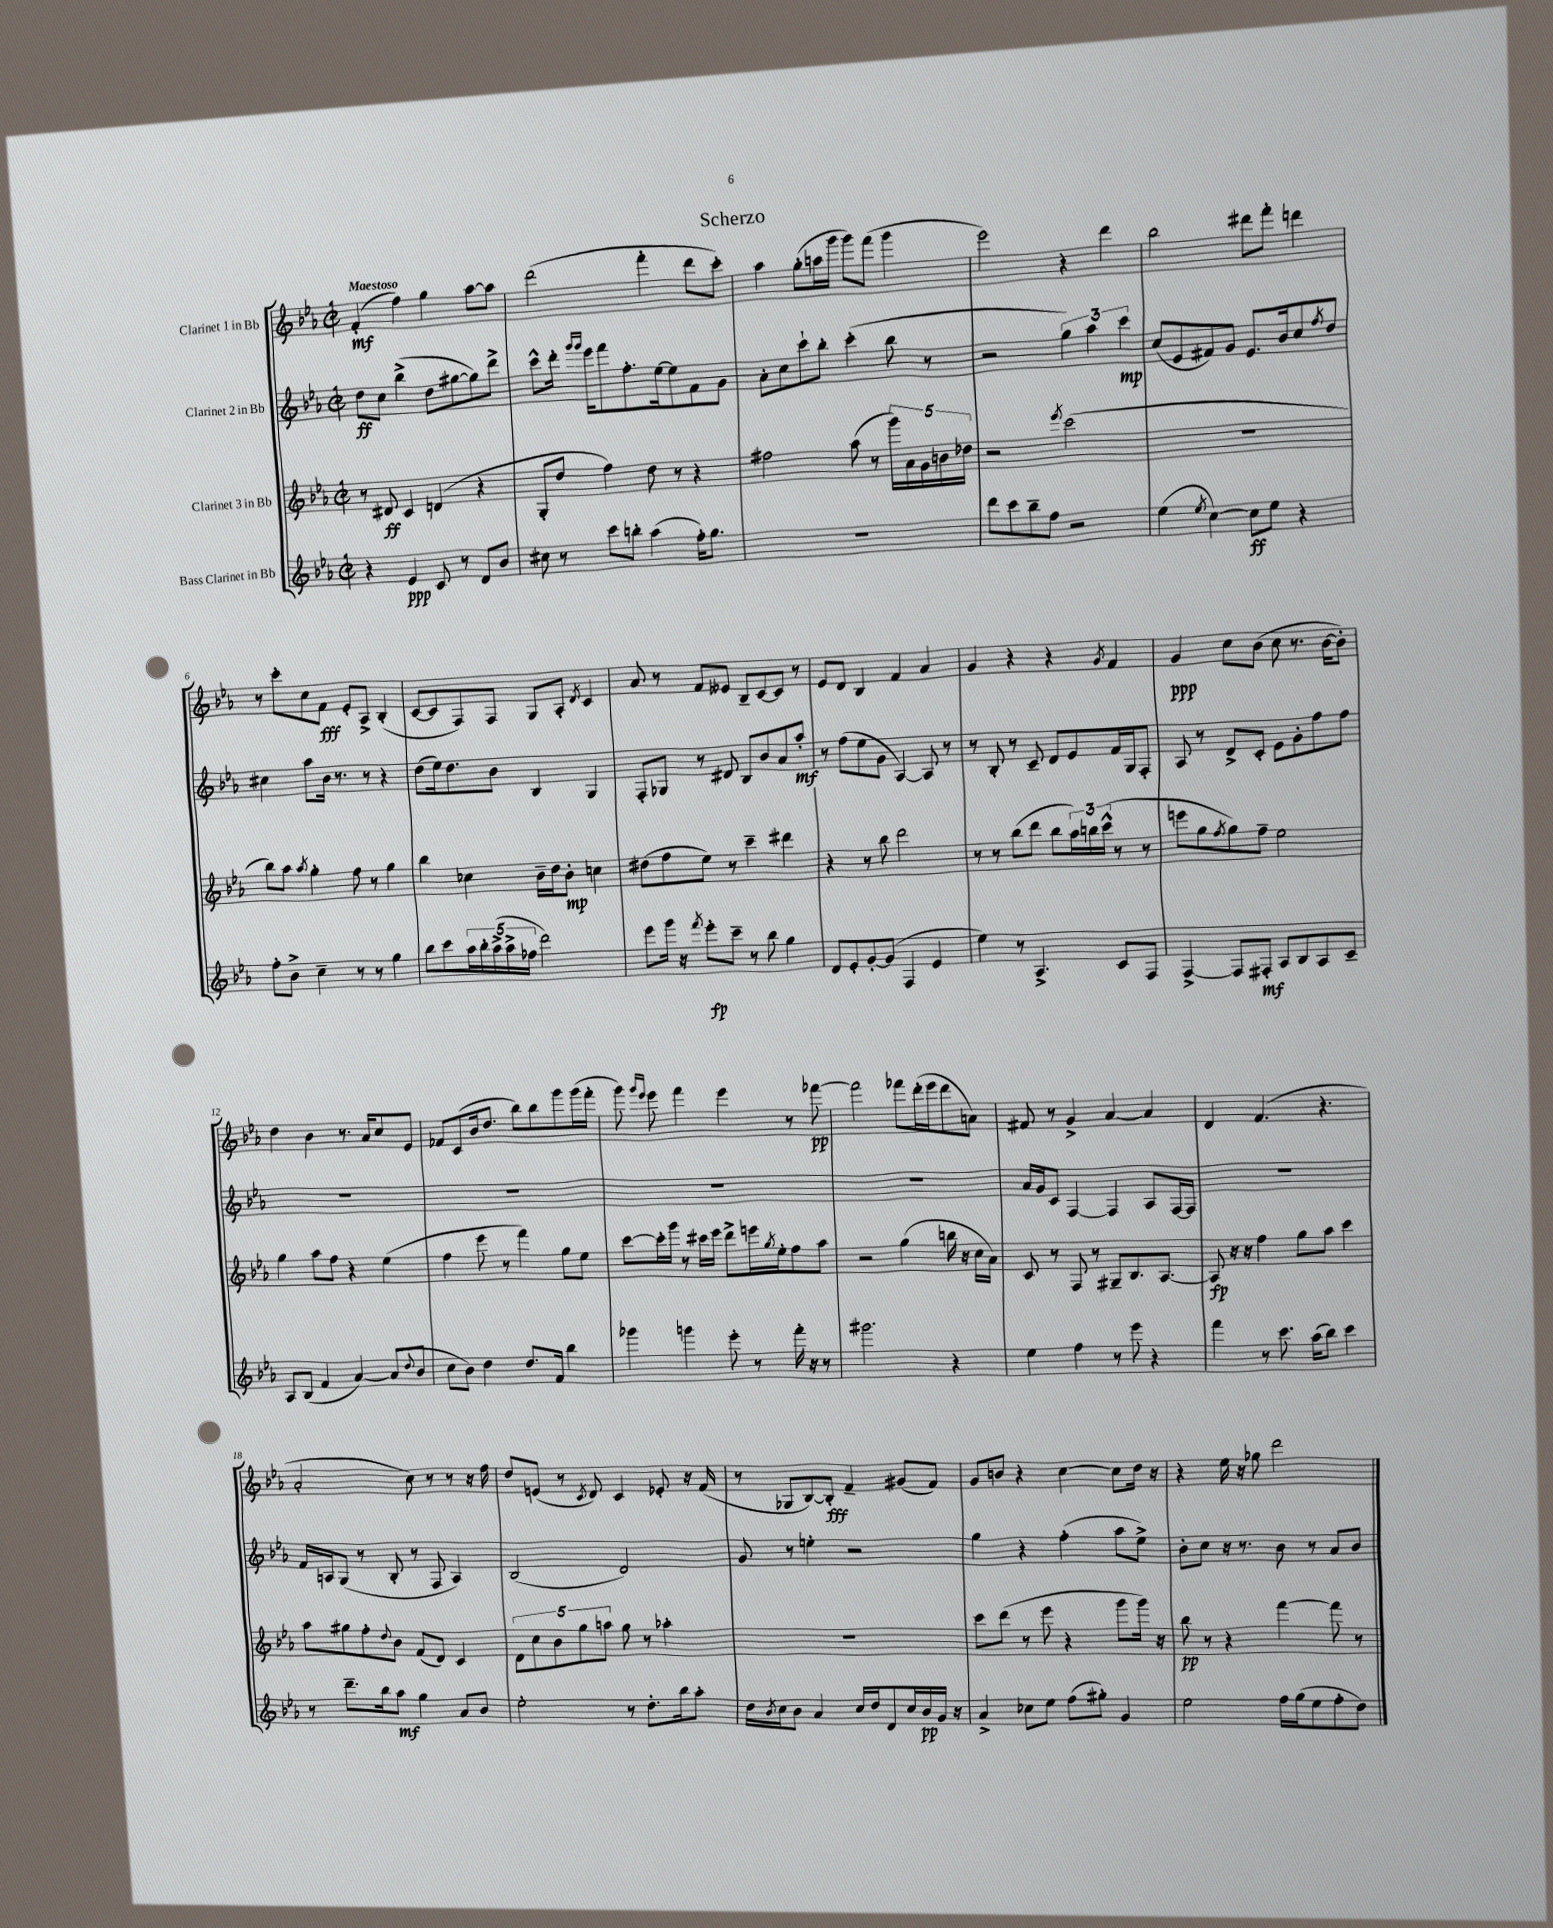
\header { title = "Scherzo" }
<<
\new StaffGroup <<
\new Staff = "s0" \with { instrumentName = "Clarinet 1 in Bb" } {
    \clef treble \key ees \major \defaultTimeSignature \time 2/2 \tempo "Maestoso"
    f'4-.\mf( f''4) g''4 aes''8~ aes''8 |
    d'''2( f'''4-. d'''8 c'''8-.) |
    aes''4 g''8-.( a''16 g'''16 g'''8) f'''8( g'''4 |
    ees'''2) r4 d'''4 |
    bes''2 dis'''8 f'''8-. d'''4 |
    r8 c'''8-. c''8 f'8\fff ees'8-. aes8-> bes4-.( |
    c'8~ c'8 f8) f8 g8 aes8-. \acciaccatura { d'8 } c'4 |
    aes'8 r8 f'8 eeses'8 bes8-- c'8~ c'8 r8 |
    ees'8 d'8 bes4 f'4 aes'4 |
    g'4 r4 r4 \acciaccatura { g'8 } f'4 |
    g'4\ppp c''8 bes'8( c''8 r8. bes'16~ bes'8-.) |
    d''4 bes'4 r8. aes'16 c''8 ees'8 |
    fes'8 c'8( bes'16 d''8. bes''8) bes''8 g'''8 g'''16( f'''16-. |
    g'''8) \grace { g'''16 ees'''16 } ees'''8 f'''4 ees'''4 r8 fes'''8~\pp |
    fes'''2 fes'''8 d'''16-.( ees'''16 d'''8 a'8) |
    fis'8 r8 g'4-> aes'4~ aes'4 |
    d'4 f'4.( r4. |
    aes'2-. c''8) r8 r8 r16 f''16 |
    d''8 e'8( r8 \acciaccatura { c'8 } d'8) c'4 ees'8-. r16 f'16( |
    r8 ges8 bes8~) bes8-.\fff f'4-- gis'8( f'8) |
    g'8 b'8 r4 c''4~ c''8 d''16 r16 |
    r4 ees''16 r16 ges''8 d'''2 \bar "|." |
}
\new Staff = "s1" \with { instrumentName = "Clarinet 2 in Bb" } {
    \clef treble \key ees \major \defaultTimeSignature \time 2/2
    d''8\ff c''8 bes''4->( d''8 gis''8~ gis''8) d'''8-> |
    c'''8-^ d'''16-. \grace { g'''16 g'''16 } ees'''16 f'''8 f''8.-. ees''16~ ees''8 f'8 g'8 |
    aes'8-. c''8 c'''8-! bes''8-. c'''4-.( bes''8 r8 |
    r2 \tuplet 3/2 { g''4) aes''4 c'''4\mp } |
    c''8( ees'8 fis'8) g'8 ees'8. bes'16 c''8 \acciaccatura { f''8 } d''8 |
    cis''4 aes''8 bes'16 r8. r8 r4 |
    d''8( ees''16) d''8. bes'8 bes4 g4 |
    f8-. ges8 r8 dis'8 bes8 bes'8 aes'8 aes''8-.\mf |
    r8 f''8( ees''8 g'8 aes4~) aes8 r8 |
    r8 bes8-. r8 c'8-- d'8 ees'8 f'16 g16 f8-. |
    aes8 r8 d'8-> c'8-. ees'8 g'8-. f''8 f''8 |
    R1 |
    R1 |
    R1 |
    R1 |
    aes'16 g'16 c'8 f4~ f4 aes8 f16~ f16 |
    R1 |
    f'16 a16 g8( r8 bes8-. r8 f8 a4) |
    bes2( d'2) |
    g'8 r8 e''4-. r2 |
    g''4 r4 f''4-.( aes''8 ees''8->) |
    bes'8-. c''8 r16 r8. bes'8 r8 aes'8 bes'8 \bar "|." |
}
\new Staff = "s2" \with { instrumentName = "Clarinet 3 in Bb" } {
    \clef treble \key ees \major \defaultTimeSignature \time 2/2
    r8 dis'8\ff c'4 d'4( r4 |
    g8-. d''8 f''4) d''8 r8 r4 |
    fis''2 aes''8( r8 \tuplet 5/4 { g'''16) aes'16 g'16 b'16 des''16 } |
    r2 \acciaccatura { ees'''8 } c'''2( |
    R1 |
    bes''8) aes''8 \acciaccatura { aes''8 } g''4-. f''8 r8 g''4 |
    bes''4 ces''4 bes'16-- d''16 bes'8-.\mp c''4 |
    dis''8( f''8 ees''8) r8 c'''4-- dis'''4 |
    r4 r8 bes''8 d'''2 |
    r8 r8 bes''8( d'''8 bes''8 \tuplet 3/2 { aes''16) b''16 c'''16-^( } r8 r8 |
    e'''8 g''8 \acciaccatura { f''8 } g''8) f''8-- ees''2 |
    g''4 aes''8 f''8 r4 ees''4( |
    f''4 ees'''8 r8 f'''4) g''8 ees''8 |
    c'''8~ c'''16-. g'''16 r8 cis'''16 ees'''16 d'''8-> e'''16 \acciaccatura { g''8 } ees''16-. f''8 aes''8 |
    r2 g''4( b''16 r16 c''16 aes'16) |
    c'8 r8 f8 r8 gis8-- bes8. aes8.~ |
    aes8\fp r16 r16 f''4 g''8 aes''8 c'''4 |
    aes''8 gis''8 f''8-. \appoggiatura { d''8 } bes'8 f'8( d'8) c'4 |
    \tuplet 5/4 { d'8 c''8 bes'8 g''8 a''8 } g''8 r8 aes''4-. |
    R1 |
    c'''8 d'''8( r8 ees'''8 r4 g'''8 g'''16) r16 |
    bes''8\pp r8 r4 f'''4~ f'''8 r8 \bar "|." |
}
\new Staff = "s3" \with { instrumentName = "Bass Clarinet in Bb" } {
    \clef treble \key ees \major \defaultTimeSignature \time 2/2
    r4 ees'4\ppp c'8 r8 d'8 bes'8 |
    cis''8 r8 c'''8 b''8-. aes''4( f''16-.) g''8. |
    R1 |
    d'''8 c'''8 bes''8-- f''8 r2 |
    ees''4( \acciaccatura { ees''8 } c''4~) c''8\ff ees''8 r4 |
    f''8-. bes'8-> c''4-- r8 r8 g''4 |
    bes''8 c'''8 \tuplet 5/4 { aes''16 bes''16-. aes''16->( aes''16-> fes''16 } d'''2) |
    ees'''8 g'''16 r16 \acciaccatura { f'''8 } ees'''8-.\fp c'''8-- r8 bes''8 g''4 |
    d'8 ees'8-. g'8~-. g'8( f4 ees'4 |
    ees''4) r8 aes4.-> c'8 f8 |
    f4~-> f8 fis8-.\mf aes8 bes8 aes8 c'8-- |
    aes8 bes8( f'4 aes'4~) aes'8( \appoggiatura { d''8 } bes'8 |
    c''8 bes'8) d''4 d''8. f'16 bes''4 |
    ges'''4 g'''4 ees'''8-. r8 f'''16-. r16 r8 |
    gis'''2. r4 |
    ees''4 f''4 r8 ees'''8 r4 |
    f'''4 r8 c'''8. aes''16( bes''8) c'''4 |
    r8 d'''8.-- bes''16 aes''8\mf g''4 aes'8 bes'8 |
    ees''2-. r8 d''8.-. bes''16 aes''8-. |
    d''16 \acciaccatura { bes'8 } c''16 bes'8 aes'4 c''16 d''16 d'8 c''16 bes'16\pp g'16 r16 |
    aes'4-> ces''8 ees''8 f''8( gis''8-.) g'4 |
    ees''2 f''16 g''16( ees''8 f''8-. d''8) \bar "|." |
}
>>
>>
